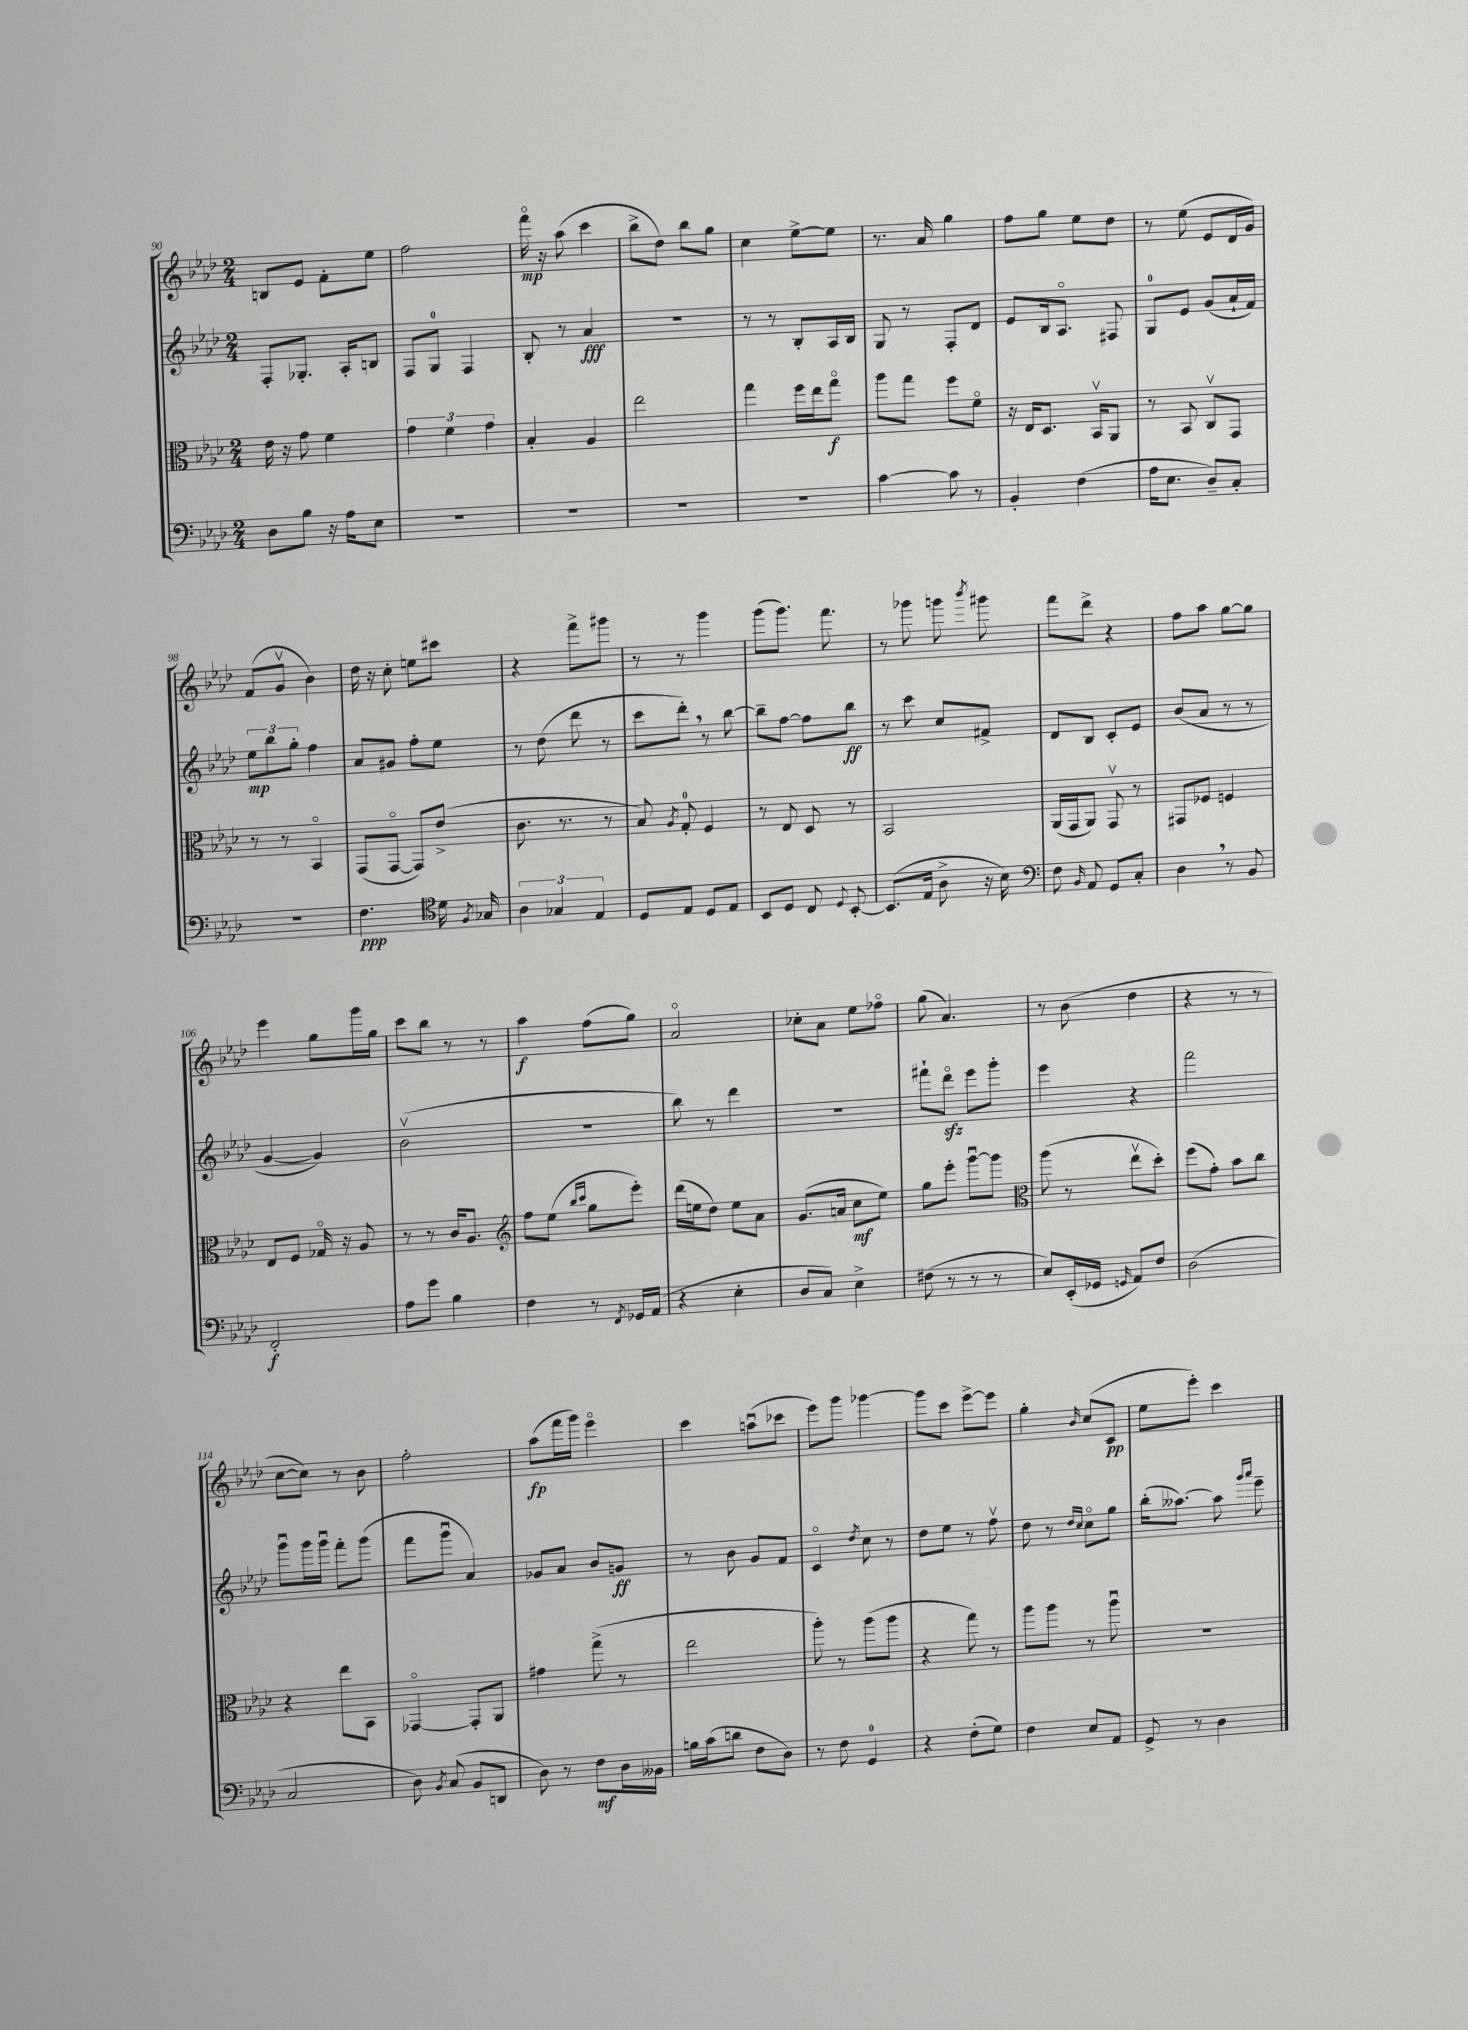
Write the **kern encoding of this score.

**kern	**kern	**kern	**kern
*staff4	*staff3	*staff2	*staff1
*clefF4	*clefC3	*clefG2	*clefG2
*k[b-e-a-d-]	*k[b-e-a-d-]	*k[b-e-a-d-]	*k[b-e-a-d-]
*M2/4	*M2/4	*M2/4	*M2/4
8D-\L	16e-\	8F'/L	8B/L
.	16r	.	.
8B-\J	8g\	8.G-'/J	8e-/J
16r	4f\	.	8f'\L
16A-\LK	.	16A-'/LK	.
8E-\J	.	8B/J	8ee-\J
=	=	=	=
2r	6g\	8F/L	2ff\
.	.	8G/J	.
.	6f\	.	.
.	.	4F/	.
.	6g\	.	.
=	=	=	=
2r	4B-'/	8B-'/	16fffo\
.	.	.	16r
.	.	8r	(8aa-\
.	4A-/	4a-/	4ccc\
=	=	=	=
2r	2ee-\	2r	8bb-^\L
.	.	.	8dd-\J)
.	.	.	8bb-\L
.	.	.	8gg\J
=	=	=	=
2r	4gg\	8r	4cc\
.	.	8r	.
.	16ff\LL	8B-'/L	[8ee-^\L
.	16ee-\J	.	.
.	8ggo\J	16A-/L	8ee-\]J
.	.	16B-/JJ	.
=	=	=	=
[4c\	8aa-\L	8G/	8.r
.	8gg\J	8r	.
.	.	.	16a-/
8c\]	8ff\L	8F'/L	4gg\
8r	8fo\J	8d-/J	.
=	=	=	=
4BB-'/	16r	8e-/L	8ff\L
.	16E-/LK	.	.
.	8.D-/J	16B-/k	8gg\J
.	.	8.A-o/J	.
(4F\	.	.	8ee-\L
.	16BB-v/LK	.	.
.	8AA-/J	8F#/	8dd-\J
=	=	=	=
16A-\LK	8r	8G/L	8r
8.E-\J	.	.	.
.	8BB-/	8e-/J	(8ee-\
8D-~/L)	8Cv/L	(8g/L	8e-/L
8C'/J	8GG/J	16a-`/L	16d-/L
.	.	16f/JJ)	16g/JJ)
=	=	=	=
2r	8r	12ee-\L	(8f/L
.	.	12bb-\	.
.	8r	.	8gv/J
.	.	12gg'\J	.
.	4BB-o/	4ff\	4b-\)
=	=	=	=
4.F\	(8GG/L	8a-/L	16dd-\
.	.	.	16r
.	[8GGo/J	8g#/J	8cc'\
.	8GG/]L)	8ff'\L	8ee\L
*clefC4	*	*	*
16d-\	(8e-^/J	8ee-\J	8ccc#\J
8qF/	.	.	.
16G-/	.	.	.
=	=	=	=
6A-\	8.c\	8r	4r
.	.	(8dd-\	.
6G-/	.	.	.
.	8.r	.	.
.	.	8ddd-\	8fff^\L
6E-/	.	.	.
.	8r	8r	8ggg#\J
=	=	=	=
8D-/L	8B-/)	8ccc\L	8r
.	8qA-/	.	.
8E-/J	8G'/	8ddd-'\J)	8r
8D-/L	4F/	8r	4ggg\
8E-/J	.	[8bb-\	.
=	=	=	=
8BB-/L	8r	8bb-~\]L	(8ggg\L
8D-/J	8E-/	[8ff\J	8.ggg\J)
8C/	8D-/	8ff\]L	.
.	.	.	8.fff\
8qqD-/	.	.	.
[8BB-'/	8r	8bb-\J	.
=	=	=	=
(8.BB-/]L	2BB-/	8r	8r
.	.	8ccc\	8ggg-\
16E-/Jk	.	.	.
8A-^\	.	8cc/L	8ggg\
.	.	.	8qbbb-/
16r	.	8f#^/J	8ggg#\
16B-\)	.	.	.
=	=	=	=
*clefF4	*	*	*
8F\	(16AA-/LL	8d-/L	8fff\L
.	16GG/J	.	.
16qqBB-/	.	.	.
8AA-/	8AA-/J)	8B-/J	8ddd-^\J
8GG/L	8GGv/	8c'/L	4r
8C'/J	8r	8e-/J	.
=	=	=	=
4D-\	8GG#/L	(8b-/L	8ff\L
.	8F-/J	8a-/J	8aa-\J
8r	4F/	8r	[8gg\L
8BB-/	.	8r	8gg\]J
=	=	=	=
2FF'/	8E-/L	[4g/	4eee-\
.	8F/J	.	.
.	16G-o/	4g/])	8gg\L
.	16r	.	.
.	8A-/	.	16ggg\L
.	.	.	16gg\JJ
=	=	=	=
8A-\L	8r	(2b-v\	8ccc\L
8g\J	8r	.	8bb-\J
4B-\	16c/LK	.	8r
.	8.A-/J	.	.
.	.	.	8r
=	=	=	=
*	*clefG2	*	*
4F\	8ff\L	2r	4aa-\
.	(8ee-\J	.	.
.	16qqbb-/LL	.	.
.	16qqccc/JJ	.	.
8r	8gg\L	.	(8ff\L
8qFF/	.	.	.
16GG-/LL	8eee-'\J)	.	8gg\J)
(16AA-/JJ	.	.	.
=	=	=	=
4r	(16ddd-\LL	8bb-\)	2a-o/
.	16ee\J	.	.
.	8dd-\J)	8r	.
4E-'\	8ee\L	4ddd-\	.
.	8a-\J	.	.
=	=	=	=
8D-/L	(8.g/L	2r	8cc-'\L
8C/J)	.	.	8a-\J
.	16a/Jk	.	.
4E-^\	8cc\L	.	8ee-\L
.	8ee-\J)	.	8ff-o\J
=	=	=	=
(8F#\	8gg\L	8fff#`\L	(8gg\
8r	8eee-'\J	8ddd-o\J	4.a-/)
8r	[8gggu\L	8eee-\L	.
8r	8ggg\]J	8ggg'\J	.
=	=	=	=
*	*clefC3	*	*
8E-/L)	(8aa-\	4eee-\	8r
(16EE-'/L	8r	.	(8b-\
16GG-/JJ	.	.	.
16qqGG/	.	.	.
8AA-/L)	8ee-v\L	4r	4dd-\
8F/J	8dd-'\J)	.	.
=	=	=	=
(2D-\	(8ff\L	2fff\	4r
.	8g'\J)	.	.
.	8b-\L	.	8r
.	8cc\J	.	8r
=	=	=	=
2C/	4r	8gggu\L	[8cc\L
.	.	16ggg\L	8cc\]J)
.	.	16gggu\JJ	.
.	8ee-\L	8fff'\L	8r
.	8BB-\J	(8ggg\J	8b-\
=	=	=	=
8D-\)	[4GG-o/	8fff\L	2ff'\
8qBB-/	.	.	.
(8C/	.	8gggu\J	.
8BB-/L	8GG-'/]L	4a-/)	.
8DD/J	8AA-/J	.	.
=	=	=	=
8D-\)	4g#\	8g-/L	(8aa-\L
8r	.	8a-/J	16fff\L
.	.	.	16ggg\JJ)
8F\L	(8gg^\	8b-/L	4eee-o\
16D-\L	8r	8g/J	.
16BB--\JJ	.	.	.
=	=	=	=
16B\LL	2ee-\	8r	4ccc\
(16c\J	.	.	.
8d\J	.	8b-\	.
8F\L	.	8g/L	(8aau\L
8D-\J)	.	8f/J	8ccc-\J
=	=	=	=
8r	8aa-'\)	4co/	8eee-\L)
8F\	8r	.	8ggg\J
.	.	8qdd-/	.
4GG/	(8aa-\L	8cc\	[4ggg-\
.	8aa-\J	8r	.
=	=	=	=
4r	4r	8dd-\L	8ggg-\]L
.	.	8ee-\J	8ccc\J
(8F'\L	8gg\)	8r	[8eee-^\L
8G\J)	8r	8ffv\	8eee-\]J
=	=	=	=
4F\	8aa-\L	8dd-\	4gg'\
.	8aa-\J	8r	.
.	.	16qqdd-/LL	.
.	.	16qqcc/JJ	16qqb-/
8E-/L	8r	8cco\L	(8cc/L
8AA-/J	8aa-u\	8gg\J	8c/J
=	=	=	=
8GG^/	2r	(16bb-'\LK	8ee-\L
.	.	[8.aa--\J)	.
8r	.	.	8eee-'\J)
4D-\	.	8aa--\]	4ccc\
.	.	16qqggg/LL	.
.	.	16qqaaa-/JJ	.
.	.	8eee-~\	.
==	==	==	==
*-	*-	*-	*-
